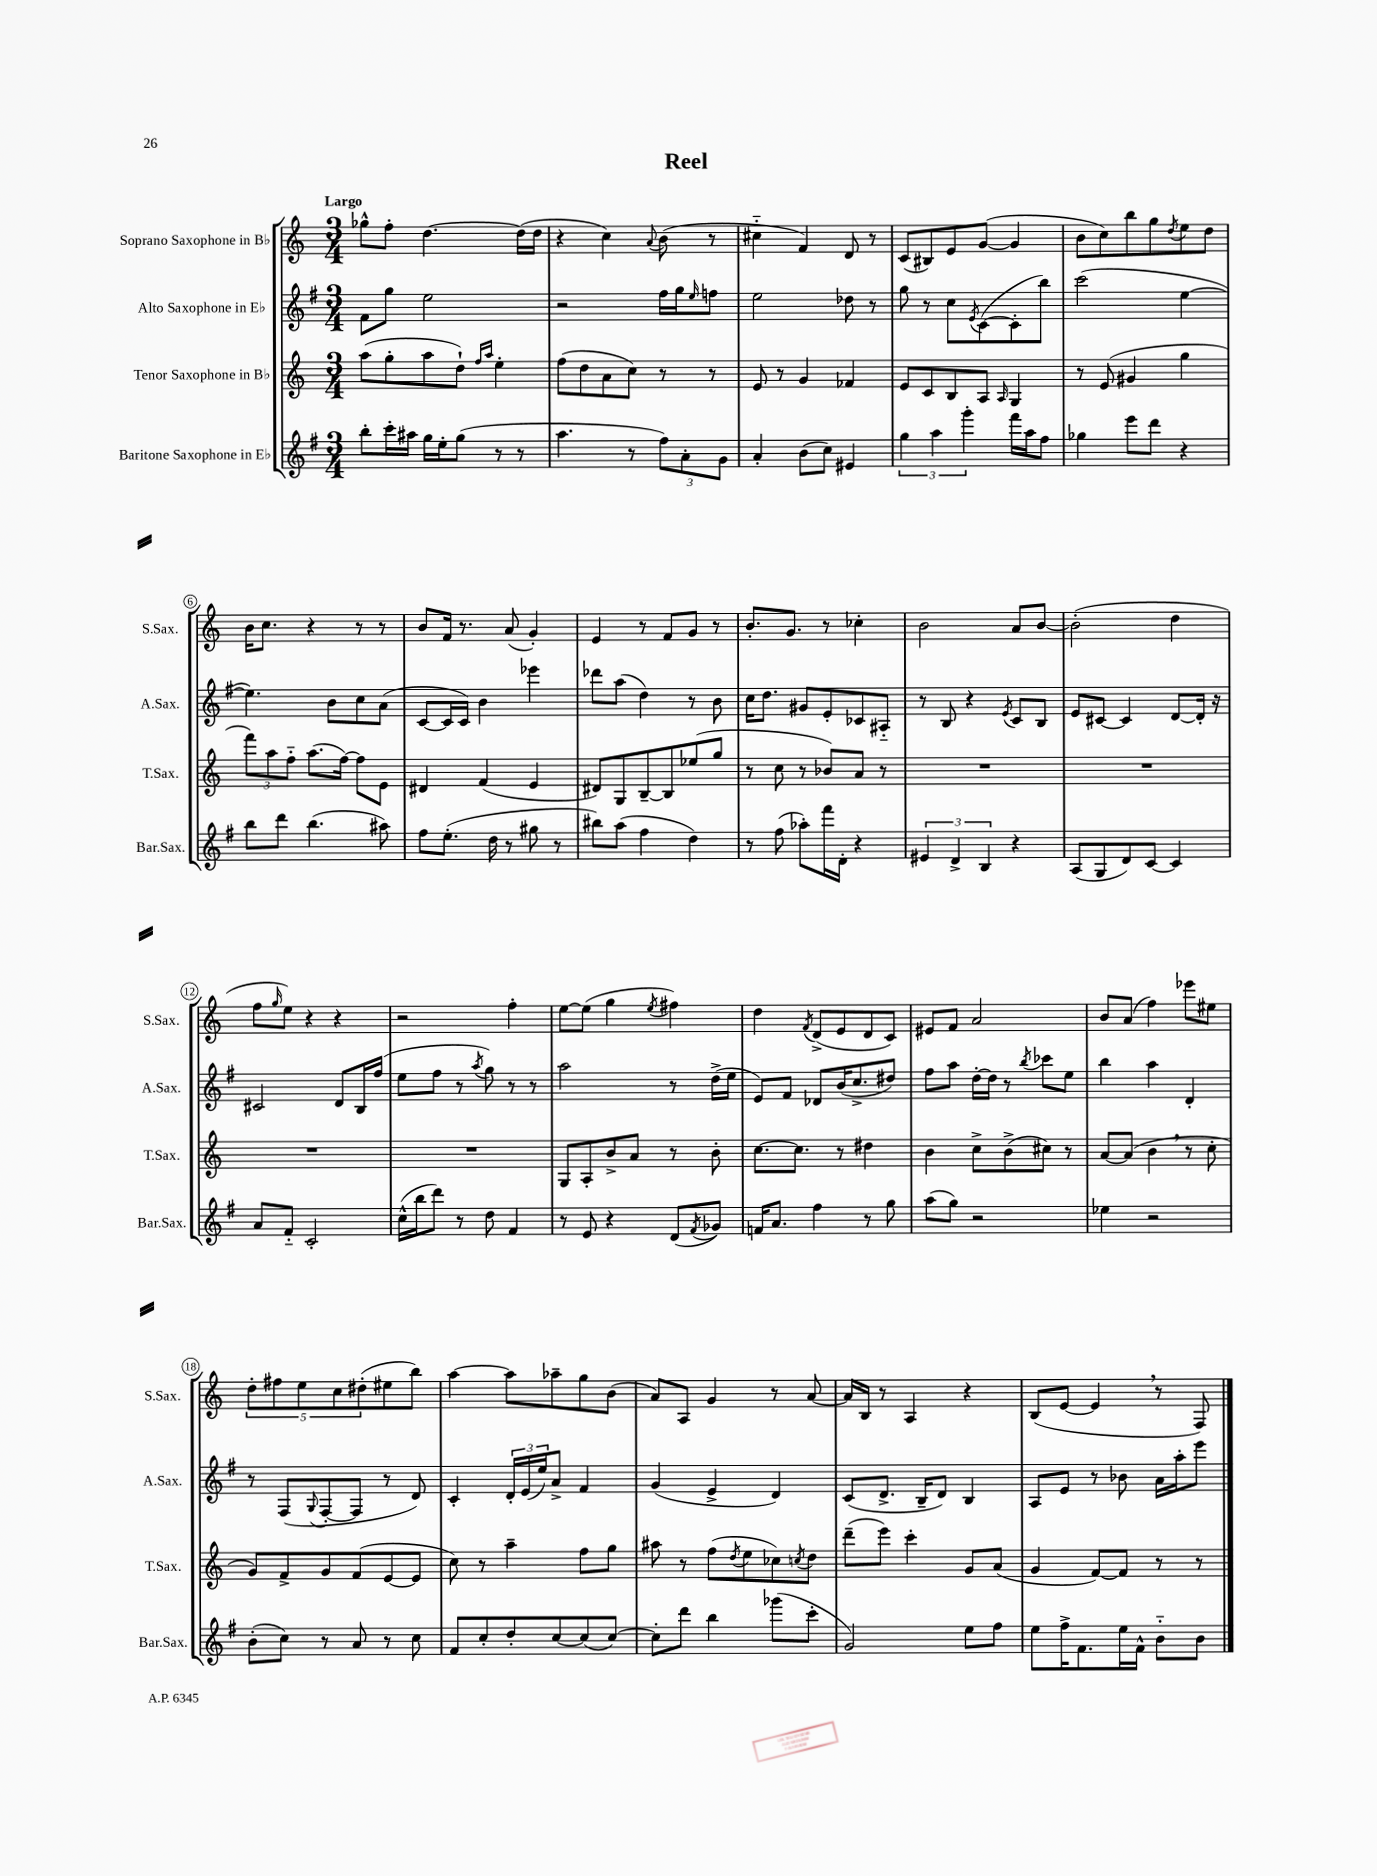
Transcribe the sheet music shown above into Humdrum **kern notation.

**kern	**kern	**kern	**kern
*part4	*part3	*part2	*part1
*staff4	*staff3	*staff2	*staff1
*I"Baritone Saxophone in E♭	*I"Tenor Saxophone in B♭	*I"Alto Saxophone in E♭	*I"Soprano Saxophone in B♭
*I'Bar.Sax.	*I'T.Sax.	*I'A.Sax.	*I'S.Sax.
*clefG2	*clefG2	*clefG2	*clefG2
*k[f#]	*k[]	*k[f#]	*k[]
*M3/4	*M3/4	*M3/4	*M3/4
=1	=1	=1	=1
!	!	!	!LO:TX:a:B:t=Largo
8bb'\L	(8aa\L	8f#\L	8gg-X^^\L
16ccc'\L	8gg'\	8gg\J	8ff'\J
16aa#X\JJ	.	.	.
16gg\LL	8aa\	2ee\	[4.dd\
16ee'\J	.	.	.
(8gg\J	8dd`\J)	.	.
.	16qqff/LL	.	.
.	16qqaa/JJ	.	.
8r	4ee'\	.	.
8r	.	.	(16dd\LL]
.	.	.	16dd\JJ
=2	=2	=2	=2
4.aa\	(8ff\L	2r	4r
.	8dd\	.	.
.	8a\	.	4cc\)
8r	8cc\J)	.	.
.	.	.	8qqa/
12ff#\L)	8r	16ff#\LL	(8b\
.	.	16gg\J	.
12a'\	.	.	.
.	.	16qqee/	.
.	8r	8ffn\J	8r
12g\J	.	.	.
=3	=3	=3	=3
4a'/	8e/	2ee\	4cc#X\
.	8r	.	.
(8b\L	4g/	.	4f/)
8cc\J)	.	.	.
4e#X/	4f-X/	8dd-X\	8d/
.	.	8r	8r
=4	=4	=4	=4
6gg\	8e/L	8gg\	(8c/L
.	8c/	8r	8B#X/)
6aa\	.	.	.
.	8B/	8cc\L	8e/
6ggg'\	.	.	.
.	.	8qe/	.
.	8A/J	([8c\	([8g/J
.	16qqA/	.	.
16fff#\LL	4G/	8c'\]	4g/]
16aa\J	.	.	.
8ff#\J	.	8bb\J)	.
=5	=5	=5	=5
4gg-X\	8r	(2ccc\	8b\L
.	(8e/	.	8cc\)
8eee\L	4g#X/	.	8bb\
8ddd\J	.	.	8gg\
.	.	.	8qdd/
4r	4gg\	[4ee\	8ee\
.	.	.	8dd\J
!!LO:LB:g=z
=6	=6	=6	=6
8bb\L	12fff\L)	4.ee\])	16b\KL
.	.	.	8.cc\J
.	12aa\	.	.
8ddd\J	.	.	.
.	12ff\J	.	.
(4.bb\	(8.aa\L	.	4r
.	.	8b\L	.
.	[16ff\Jk)	.	.
.	8ff\L]	8cc\	8r
8aa#X\)	8e\J	(8a\J	8r
=7	=7	=7	=7
8ff#\L	4d#X/	[8c/L	8b/L
(8.ee'\J	.	16c/L]	16f/Jk
.	.	16c/JJ)	8.r
.	(4f/	4b\	.
16dd\	.	.	.
8r	.	.	(8a/
8gg#X\	4e/	4eee-X\	4g'/)
8r	.	.	.
=8	=8	=8	=8
8bb#X\L)	8d#X/L)	8ddd-X\L	4e/
(8aa\J	8G/	(8aa\J	.
4ff#\	[8B~/	4dd\)	8r
.	8B/]	.	8f/L
4dd\)	(8ee-X/	8r	8g/J
.	8gg/J	8b\	8r
=9	=9	=9	=9
8r	8r	16cc\KL	8.b'/L
.	.	8.dd\J	.
(8ff#\	8cc\	.	.
.	.	.	8.g/J
8aa-X'\L)	8r	8g#X/L	.
16fff#\L	8b-X/L)	8e'/	8r
16d'\JJ	.	.	.
4r	8a/J	8c-X/	4cc-X'\
.	8r	8A#X/J	.
=10	=10	=10	=10
6e#X/	2.r	8r	2b\
.	.	8B/	.
6d^/	.	.	.
.	.	4r	.
6B/	.	.	.
.	.	8qe/	.
4r	.	8c/L	8a/L
.	.	8B/J	[8b/J
=11	=11	=11	=11
(8A/L	2.r	8e/L	(2b'\]
8G/	.	[8c#X/J	.
8d/)	.	4c#/]	.
[8c/J	.	.	.
4c/]	.	[8d/L	4dd\
.	.	16d'/Jk]	.
.	.	16r	.
!!LO:LB:g=z
=12	=12	=12	=12
8a/L	2.r	2c#X/	8ff\L
.	.	.	16qqgg/
8f#/J	.	.	8ee\J)
2c'/	.	.	4r
.	.	8d/L	4r
.	.	16B/L	.
.	.	(16ff#/JJ	.
=13	=13	=13	=13
(16cc^^\LL	2.r	8ee\L	2r
16bb\J	.	.	.
8ddd\J)	.	8ff#\J	.
8r	.	8r	.
.	.	8qaa/	.
8dd\	.	8gg\)	.
4f#/	.	8r	4ff'\
.	.	8r	.
=14	=14	=14	=14
8r	8G/L	2aa\	[8ee\L
8e/	8A'/	.	(8ee\J]
4r	8b^/	.	4gg\
.	8a/J	.	.
.	.	.	8qee/
(8d/L	8r	8r	4ff#X\)
8qf#/	.	.	.
8g-X/J)	8b'\	(16dd^\LL	.
.	.	16ee\JJ	.
=15	=15	=15	=15
16fn/KL	[8.cc\L	8e/L)	4dd\
8.a/J	.	.	.
.	.	8f#/J	.
.	8.cc\J]	.	.
.	.	.	8qf/
4ff#\	.	8d-X/L	(8d^/L
.	8r	(16b/K	8e/
.	.	8.cc^/	.
8r	4dd#X\	.	8d/
8gg\	.	8dd#X/J)	8c/J)
=16	=16	=16	=16
(8aa\L	4b\	8ff#\L	8e#X/L
8gg\J)	.	8aa\J	8f/J
2r	8cc^\L	[16dd'\LL	2a/
.	.	16dd\JJ]	.
.	(8b^\	8r	.
.	.	8qbb/	.
.	8cc#X\J)	8ccc-X\L	.
.	8r	8ee\J	.
=17	=17	=17	=17
4ee-X\	[8a/L	4bb\	8b/L
.	(8a/J]	.	(8a/J
2r	4b,\	4aa\	4ff\)
.	8r	4d'/	8eee-X\L
.	8cc'\	.	8ee#X\J
!!LO:LB:g=z
=18	=18	=18	=18
(8b'\L	8g/L)	8r	10dd'\L
.	.	.	10ff#X\
8cc\J)	8f^/	(8F#/L	.
.	.	.	10ee\
.	.	8qqG/	.
8r	8g/	[8F#'/	.
.	.	.	10cc\
8a/	(8f/	8F#/J]	.
.	.	.	(10dd#X'\
8r	[8e/	8r	8ee#X\
8cc\	8e/J]	8d/)	8bb\J)
=19	=19	=19	=19
8f#/L	8cc\)	4c'/	[4aa\
8cc'/	8r	.	.
8dd'/	4aa~\	24d'/LL	8aa\L]
.	.	(24e/	.
.	.	24ee/J)	.
[8cc/	.	8a^/J	8aa-X~\
(8cc/]	8ff\L	4f#/	8gg\
[8cc/J)	8gg\J	.	(8b\J
=20	=20	=20	=20
8cc'\L]	8aa#X\	(4g/	8a/L)
8ddd\J	8r	.	8A/J
4bb\	(8ff\L	4e^/	4g/
.	8qdd/	.	.
.	8ee\	.	.
(8ggg-X\L	8cc-X\)	4d/)	8r
.	8qccn/	.	.
8ccc'\J	8dd\J	.	[8a/
=21	=21	=21	=21
2g/)	(8ddd~\L	(8c/L	16a/LL]
.	.	.	16B/JJ
.	8eee\J)	8.d^/J	8r
.	4ccc'\	.	4A/
.	.	16B~/KL	.
.	.	8d/J)	.
8ee\L	8g/L	4B/	4r
8ff#\J	(8a/J	.	.
=22	=22	=22	=22
8ee\L	4g/	8A/L	(8B/L
16ff#^\K	.	8e/J	[8e/J
8.f#\	.	.	.
.	[8f/L)	8r	4e,/]
16ee\L	8f/J]	8b-X\	.
16f#^^\JJ	.	.	.
8b\L	8r	16a\LL	8r
.	.	16aa'\J	.
8b\J	8r	8eee\J	8F/)
==	==	==	==
*-	*-	*-	*-
